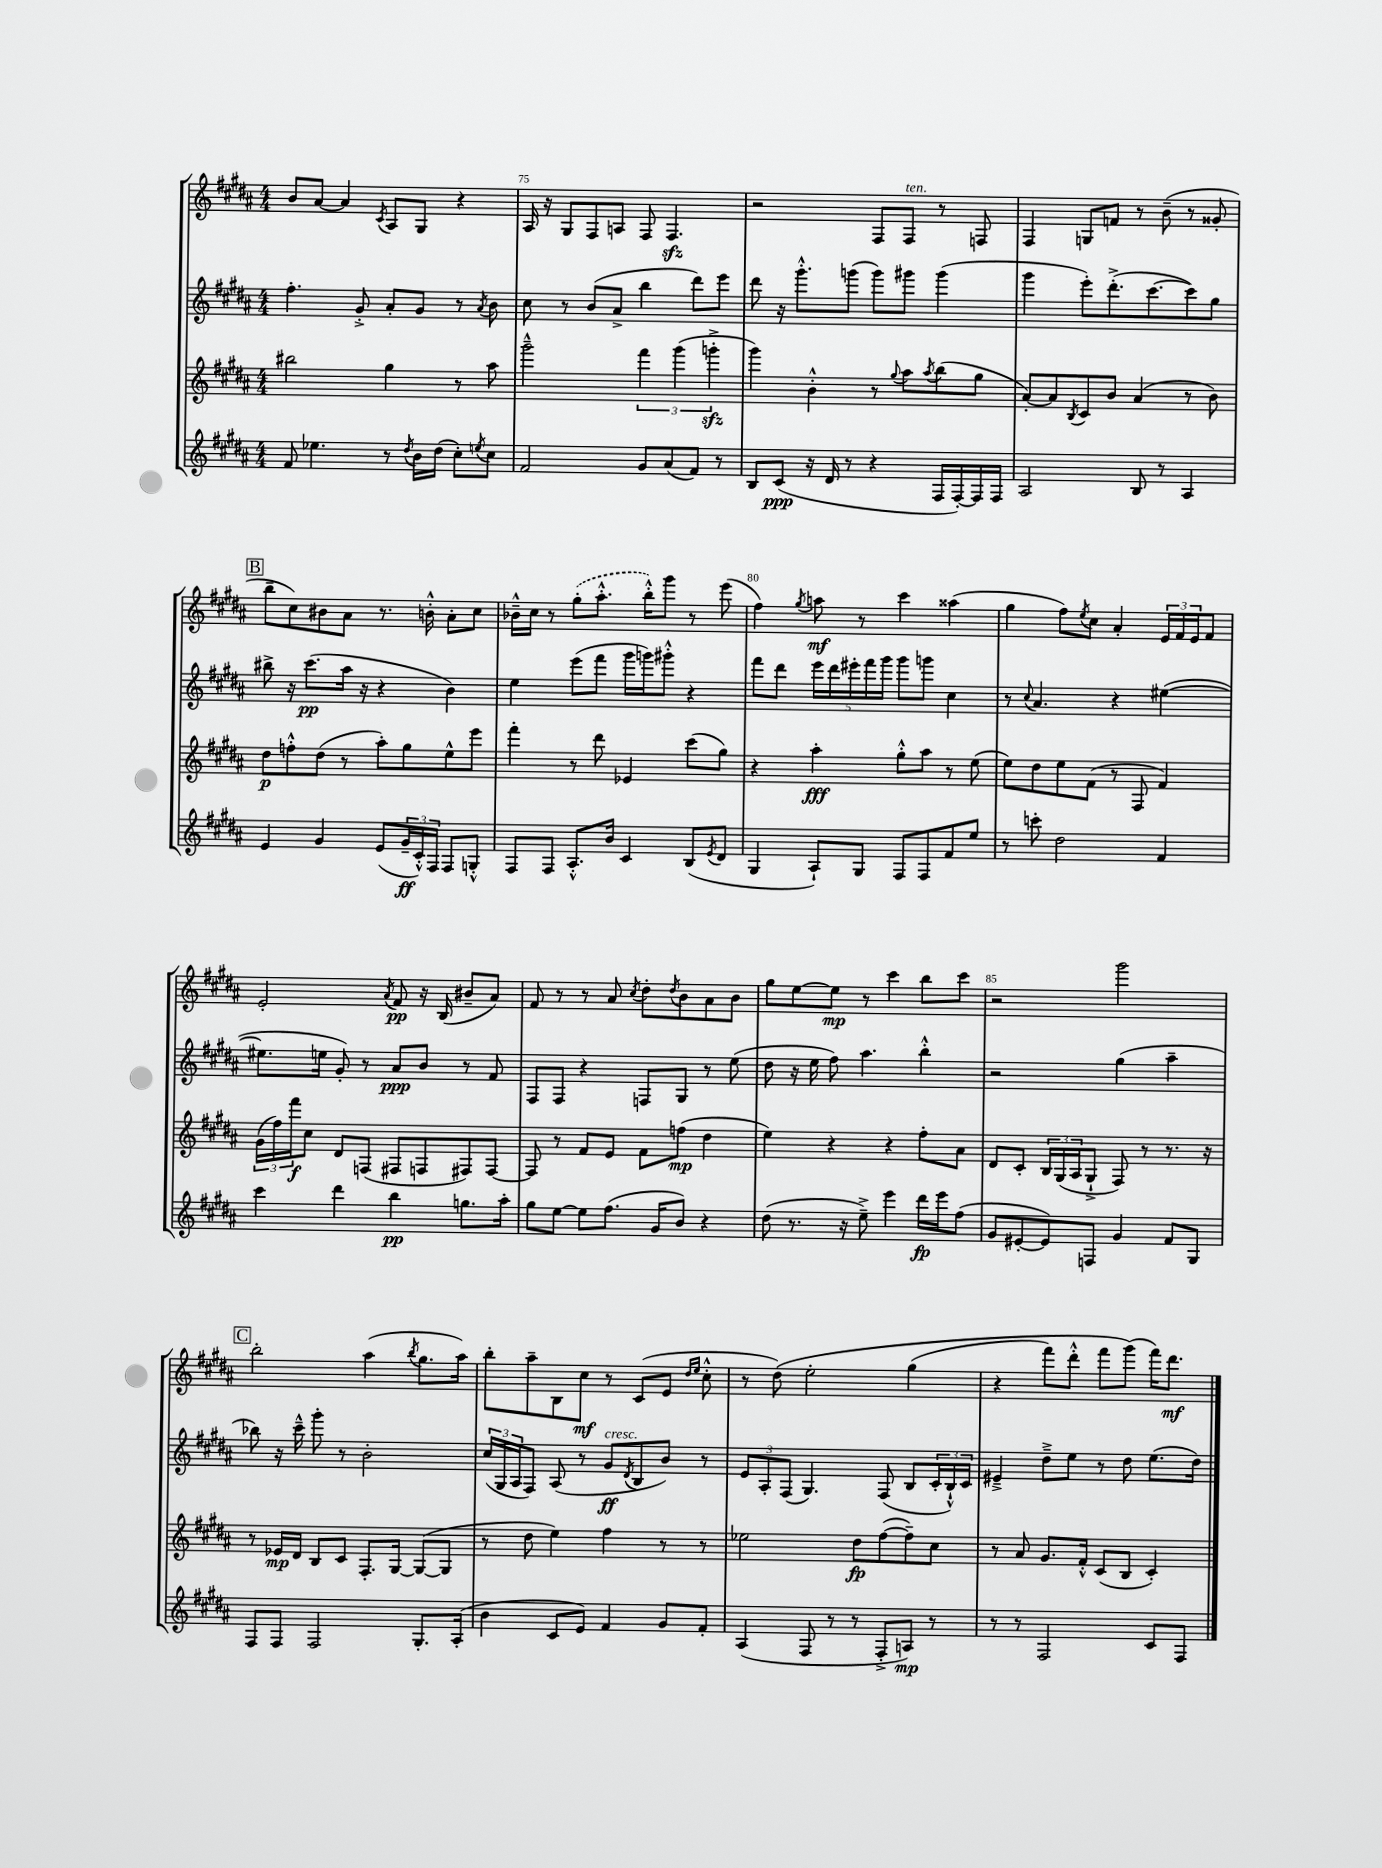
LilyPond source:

<<
\new StaffGroup <<
\new Staff = "s0" {
    \clef treble \key b \major \numericTimeSignature \time 4/4
    b'8 ais'8~ ais'4 \acciaccatura { cis'8 } ais8 gis8 r4 |
    ais16 r16 gis8 fis8 a8 fis8 fis4.\sfz |
    r2 fis8 fis8^\markup { \italic "ten." } r8 f8 |
    fis4 g8 f'8 r8 b'8--( r8 gisis'8-. |
    \mark \markup { \box "B" } b''8-- cis''8) bis'8 ais'8 r8. b'16-.-^ ais'8-. cis''8 |
    bes'16---^ cis''16 r8 \once \slurDashed gis''8-.( ais''8.-.-^ b''16-.-^) gis'''8 r8 e'''8( |
    fis''4) \acciaccatura { gis''8 } a''8\mf r8 cis'''4 aisis''4( |
    gis''4 fis''8) \acciaccatura { e''8 } cis''8 ais'4-. \tuplet 3/2 { e'16 fis'16 e'16 } fis'8 |
    e'2-. \acciaccatura { ais'8 } fis'8\pp r16 b16( bis'8-- ais'8) |
    fis'8 r8 r8 ais'8 \acciaccatura { cis''8 } dis''8-. \acciaccatura { dis''8 } b'8 ais'8 b'8 |
    gis''8 e''8~ e''8\mp r8 cis'''4 b''8 cis'''8 |
    r2 gis'''2 |
    \mark \markup { \box "C" } b''2-. ais''4( \acciaccatura { b''8 } gis''8. ais''16) |
    b''8-. ais''8-- b8 cis''8\mf r8 cis'8( e'8 \grace { dis''16 e''16 } cis''8-.-^ |
    r8 dis''8)\( e''2-. gis''4( |
    r4 fis'''8) dis'''8-.-^ fis'''8 gis'''8(\) fis'''16) dis'''8.\mf \bar "|." |
}
\new Staff = "s1" {
    \clef treble \key b \major \numericTimeSignature \time 4/4
    fis''4.-. gis'8-.-> ais'8-. gis'8 r8 \acciaccatura { ais'8 } b'8 |
    cis''8 r8 b'8( ais'8-> b''4 dis'''8) e'''8 |
    dis'''8 r16 gis'''8.-.-^ g'''8( g'''8) gis'''8 gis'''4( |
    gis'''4 e'''8-.) dis'''8.-.->( cis'''8.~ cis'''8) gis''8 |
    \mark \markup { \box "B" } bis''8-> r16 cis'''8.\pp( ais''16 r16 r4 b'4) |
    e''4 e'''8( fis'''8 gis'''16 g'''16) gis'''8-.-^ r4 |
    fis'''8 dis'''8 \tuplet 5/4 { e'''16 dis'''16 eis'''16-. fis'''16 gis'''16 } gis'''8 g'''8 cis''4 |
    r8 \appoggiatura { cis''8 } ais'4. r4 eis''4~( |
    eis''8. e''16 gis'8-.) r8 ais'8\ppp b'8 r8 fis'8 |
    fis8 fis8 r4 f8 gis8 r8 e''8( |
    dis''8 r16 e''16 fis''8) ais''4. b''4-.-^ |
    r2 gis''4( ais''4-- |
    \mark \markup { \box "C" } bes''8) r16 cis'''16---^ gis'''8-. r8 b'2-. |
    \tuplet 3/2 { cis''16( gis16 ais16 } fis8) ais8( r8 gis'8\ff^\markup { \italic "cresc." } \acciaccatura { dis'8 } b8 b'8) r8 |
    \tuplet 3/2 { e'8 ais8-. fis8( } gis4.) fis8( b8 \tuplet 3/2 { cis'16-. b16-!-^) cis'16 } |
    eis'4---> dis''8---> e''8 r8 dis''8 e''8.( dis''16) \bar "|." |
}
\new Staff = "s2" {
    \clef treble \key b \major \numericTimeSignature \time 4/4
    bis''2 gis''4 r8 ais''8 |
    gis'''2---^ \tuplet 3/2 { fis'''4 gis'''4( g'''4-.->\sfz } |
    gis'''4) b'4-.-^ r8 \appoggiatura { gis''8 } ais''8 \acciaccatura { ais''8 } b''8( gis''8 |
    ais'8~-.) ais'8 \acciaccatura { b8 } cis'8 b'8 ais'4( r8 b'8) |
    \mark \markup { \box "B" } dis''8\p f''8-.-^ dis''8( r8 ais''8-.) gis''8 e''8-^ e'''8 |
    fis'''4-. r8 dis'''8 ees'4 cis'''8( gis''8) |
    r4 ais''4-.\fff gis''8-.-^ ais''8 r8 e''8( |
    e''8) dis''8 e''8 fis'8( r8 fis8 fis'4) |
    \tuplet 3/2 { gis'16( fis''16) fis'''16\f } cis''8 dis'8 f8( fis8 f8 fis8) fis8~ |
    fis8 r8 fis'8 e'8 fis'8 f''8\mp( dis''4 |
    e''4) r4 r4 fis''8-. ais'8 |
    dis'8 cis'8-. \tuplet 3/2 { b16 gis16( ais16 } gis8-!-> fis8) r8 r8. r16 |
    \mark \markup { \box "C" } r8 ees'16\mp dis'16 b8 cis'8 fis8.-. gis16~ gis8~( gis8 |
    r8 dis''8 e''4) fis''4 r8 r8 |
    ees''2 dis''8\fp fis''8~( fis''8--) cis''8 |
    r8 ais'8 gis'8. fis'16-.-^ cis'8( b8 cis'4-.) \bar "|." |
}
\new Staff = "s3" {
    \clef treble \key b \major \numericTimeSignature \time 4/4
    fis'8 ees''4. r8 \acciaccatura { dis''8 } b'16 dis''16( cis''8-.) \acciaccatura { e''8 } cis''8 |
    fis'2 gis'8 ais'8( fis'8) r8 |
    b8 cis'8\ppp( r16 dis'16 r8 r4 fis16 fis16~-.) fis16 fis16 |
    ais2 b8 r8 ais4 |
    \mark \markup { \box "B" } e'4 gis'4 e'8( \tuplet 3/2 { gis'16--\ff cis'16-.-^) fis16 } fis8 g8-.-^ |
    fis8 fis8 ais8.-.-^ b'16 cis'4 b8( \acciaccatura { e'8 } dis'8 |
    gis4 ais8-!) gis8 fis8 fis8 fis'8 e''8 |
    r8 c'''8-. dis''2 fis'4 |
    cis'''4 dis'''4 b''4\pp g''8. ais''16-. |
    gis''8 e''8~ e''8 fis''8.( gis'16 b'8) r4 |
    dis''8( r8. r16 e''8--->) e'''4 dis'''16\fp e'''16 fis''8( |
    gis'8 eis'8~-. eis'8) f8 gis'4 fis'8 gis8 |
    \mark \markup { \box "C" } fis8 fis8 fis2 gis8.-. ais16-.( |
    b'4 cis'8 e'8) fis'4 gis'8 fis'8-. |
    ais4( fis8 r8 r8 fis8-.-> a8\mp) r8 |
    r8 r8 fis2 cis'8 fis8 \bar "|." |
}
>>
>>
\layout { \context { \Score currentBarNumber = #74 \override BarNumber.break-visibility = ##(#f #t #t) barNumberVisibility = #(every-nth-bar-number-visible 5) } }
